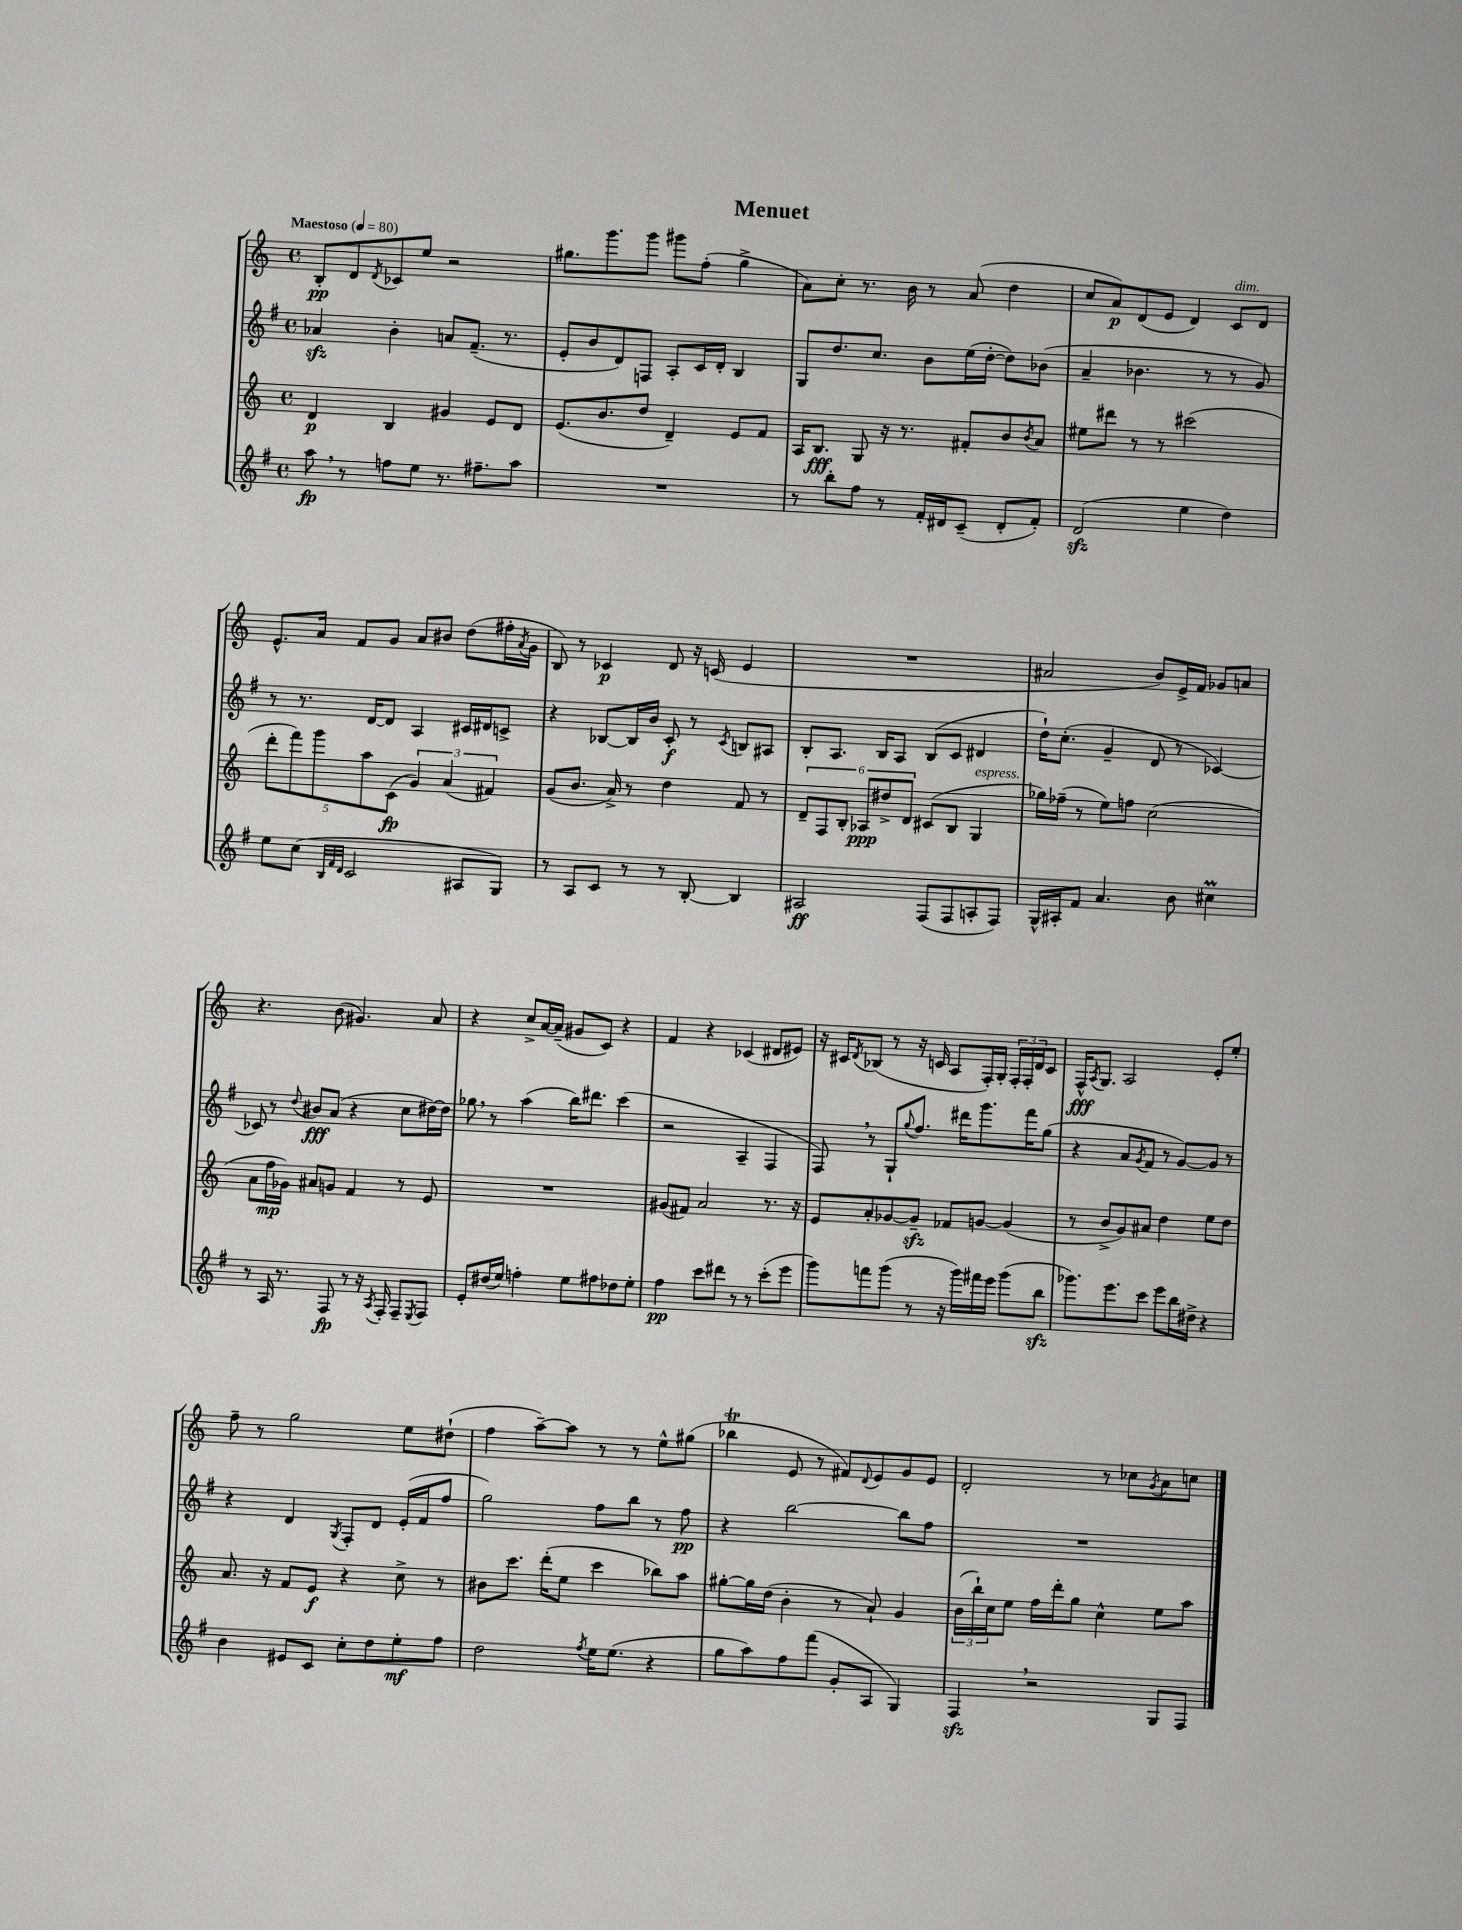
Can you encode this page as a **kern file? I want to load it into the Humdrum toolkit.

**kern	**kern	**kern	**kern
*staff4	*staff3	*staff2	*staff1
*clefG2	*clefG2	*clefG2	*clefG2
*k[f#]	*k[]	*k[f#]	*k[]
*M4/4	*M4/4	*M4/4	*M4/4
*met(c)	*met(c)	*met(c)	*met(c)
*MM80	*MM80	*MM80	*MM80
8aa	4d	4a-	8B'
8r	.	.	8d
.	.	.	8qd
8ff	4B	4b'	8c-
8ee	.	.	8ee
8.r	4g#	8a	2r
.	.	(8.f#~	.
8.ff#~	.	.	.
.	8e	.	.
.	.	8.r	.
8aa	8d	.	.
=	=	=	=
1r	(8.e	8e'	8.gg#
.	.	8b	.
.	8.b	.	8.ggg
.	.	8d)	.
.	8dd	8F	8ggg
.	4d~)	8A'	8ggg#
.	.	16c	(8ff'
.	.	16d'	.
.	8e	4B	4gg#^
.	8f	.	.
=	=	=	=
8r	16A	8G	8a)
.	8.B	.	.
8bb'	.	8.dd	8cc'
8ff#	8G	.	8.r
.	.	8.cc	.
8r	16r	.	.
.	8.r	.	16b
16f#'	.	8b	8r
16d#	.	.	.
(8c~	8f#'	(16ee	(8a
.	.	[16dd'	.
8d#'	8b	8dd])	4dd
.	8qb	.	.
8f#')	8a	(8b-	.
=	=	=	=
(2d	8ee#	4a~	8cc
.	8ddd#	.	8a)
.	8r	4.b-	(8d
.	8r	.	8e
4ee	(2ccc#	.	4d)
.	.	8r	.
4dd)	.	8r	8c
.	.	8g)	8d
=	=	=	=
8ee	10ddd'	8r	8.e^^
.	10fff)	.	.
(8cc	.	8.r	.
.	.	.	16a
.	10ggg	.	.
32qqB	.	.	.
32qqf#	.	.	.
32qqd	.	.	.
2c	.	.	8f
.	10aa	.	.
.	.	[16d	.
.	.	8d]	8g
.	(10c	.	.
.	6g)	4A	8a
.	.	.	8b#
.	(6a	.	.
8A#	.	16c#	(8dd
.	.	16d#	.
.	6f#)	.	.
8G)	.	8c^	16ff#'
.	.	.	8qa
.	.	.	16g
=	=	=	=
8r	(8g	4r	8B)
8A	8.b	.	8r
8c	.	[8B-	4c-
.	16a^)	.	.
8r	8r	16B-]	.
.	.	16b	.
8r	4dd	8c'	8d
[8B'	.	8r	16r
.	.	.	(16c
.	.	8qc	.
4B]	8f	8B	4e
.	8r	8A#	.
=	=	=	=
2A#	12d~	8B'	1r
.	12F	.	.
.	.	8.A	.
.	12B'	.	.
.	12A-	.	.
.	.	16B	.
.	12dd#^	.	.
.	.	8A	.
.	12d	.	.
(8F#	(8c#	(8B	.
8F#	8B	8c	.
8A'	4G	4d#	.
8F#)	.	.	.
=	=	=	=
16G^^	16gg-)	16dd`)	2a#
16A#'	(16ff-~	(8.cc'	.
8f#	8r	.	.
4.a	8ee)	4g~	.
.	8ff	.	.
.	(2cc	8d	8b)
8b	.	8r	16e^
.	.	.	16f
4cc#	.	[4c-)	8g-
.	.	.	8a
=	=	=	=
8r	8a	8c-]	4.r
16A	16ff	8r	.
8.r	16g-)	.	.
.	.	8qqdd	.
.	8a#	8b#	.
8F#	8g	(8a	(8b
8r	4f	4r	4.g#)
16r	.	.	.
8qA	.	.	.
16F#'	.	.	.
8F#~	8r	8cc	.
8qE	.	.	.
8F#	8e	[16dd#)	8a
.	.	16dd#]	.
=	=	=	=
8e'	1r	8gg-	4r
(16dd#	.	8r	.
16ee)	.	.	.
4ff'	.	(4aa	8cc^
.	.	.	[16a
.	.	.	(16a~]
8ee	.	16bb)	8g#
.	.	8.ddd#	.
8ff#	.	.	8c)
8dd-	.	(4ccc	4r
8ee'	.	.	.
=	=	=	=
4ff#	(8g#	2r	4f
.	8f#)	.	.
8ccc	2a	.	4r
8ddd#	.	.	.
8r	.	4A~	(4c-
8r	.	.	.
(8ccc'	8.r	4F#	8d#
8eee	.	.	8e#)
.	16r	.	.
=	=	=	=
8ggg)	8e	8F#)	16r
.	.	.	16c#
.	.	.	8qd
8fff	8a'	8r	(8B-
(8ggg	[8g-	8G`	8r
.	.	8qqgg	.
8r	8g-~]	8.ff#	16r
.	.	.	16c
16r	8f-	.	8A
16ggg)	.	16ddd#	.
16fff#	[8g	8.ggg	16F')
16eee	.	.	16G'
(8ggg	(4g]	.	24F'
.	.	.	24F'
.	.	16fff#	.
.	.	.	24d
8bb	.	(8gg	8c
=	=	=	=
8.ggg-)	8r	4r	16F^^
.	.	.	8qA
.	.	.	8.G
.	8b^	.	.
8.eee	.	.	.
.	8g)	8a	2A
.	.	8qg	.
8ccc	8a#	8f#	.
8eee	4dd	8r	.
16bb	.	[8g)	.
16dd#^	.	.	.
4r	8ee	8g]	8e'
.	8dd	8r	8ee'
=	=	=	=
4b	8.a	4r	8ff~
.	.	.	8r
.	16r	.	.
8e#	8f	4d	2gg
8c	8e	.	.
.	.	8qG	.
8cc'	4r	8F#'	.
8dd	.	8d	.
8ee'	8cc^	(16e'	8ee
.	.	16f#	.
8ff#	8r	8ff#	(8dd#`
=	=	=	=
2dd	8b#	2gg)	4ff
.	8.ccc	.	.
.	.	.	[8aa~)
.	(16ddd'	.	.
.	8ee	.	8aa]
8qff#	.	.	.
16ee	4ccc	8ff#	8r
(8.ee	.	.	.
.	.	8bb	8r
4r	8bb-)	8r	8ee^^
.	8aa	8ff#	(8gg#
=	=	=	=
8gg	[8gg#'	4r	4bb-
8aa)	16gg#]	.	.
.	(16dd	.	.
8ff#	4b'	[2bb	8e
(8fff#	.	.	8r
8g'	8r	.	8f#)
.	.	.	8qqd
8A	8a`)	.	8e
4G)	4g	8bb]	8g
.	.	8ff#	8e
=	=	=	=
4F#	(24b	1r	2d'
.	24bb`)	.	.
.	24cc	.	.
.	8ee	.	.
2r	16ff	.	.
.	16ddd'	.	.
.	8gg	.	.
.	4cc^^	.	8r
.	.	.	8cc-
.	.	.	8qg
8G	8ee	.	8a
8F#	8aa	.	8cc
==	==	==	==
*-	*-	*-	*-
